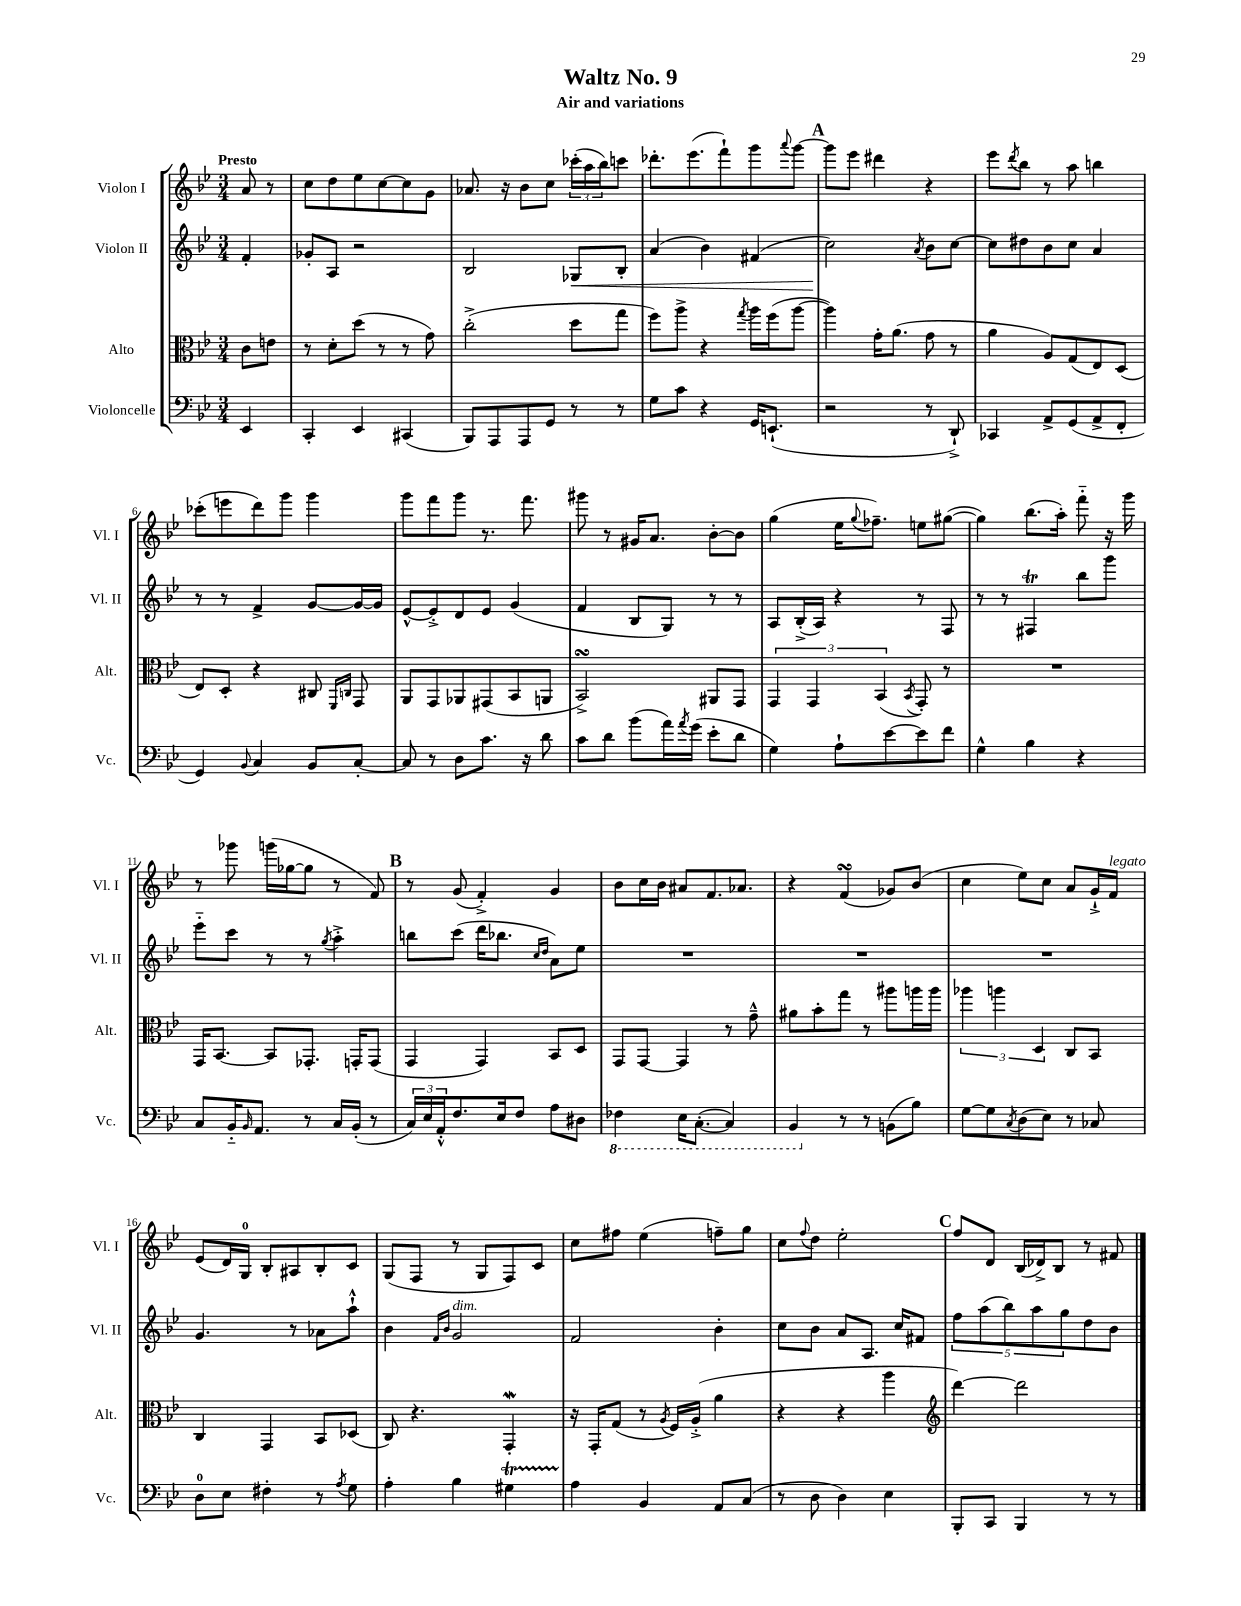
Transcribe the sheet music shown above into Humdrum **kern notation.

**kern	**kern	**kern	**dynam	**kern
*part4	*part3	*part2	*part2	*part1
*staff4	*staff3	*staff2	*staff2	*staff1
*I"Violoncelle	*I"Alto	*I"Violon II	*	*I"Violon I
*I'Vc.	*I'Alt.	*I'Vl. II	*	*I'Vl. I
*clefF4	*clefC3	*clefG2	*	*clefG2
*k[b-e-]	*k[b-e-]	*k[b-e-]	*	*k[b-e-]
*M3/4	*M3/4	*M3/4	*	*M3/4
=	=	=	=	=
!	!	!	!	!LO:TX:a:B:t=Presto
4EE-/	8c\L	4f'/	.	8a/
.	8en\J	.	.	8r
=1	=1	=1	=1	=1
4CC'/	8r	8g-X'/L	.	8cc\L
.	8d'\L	8A/J	.	8dd\
4EE-/	(8dd\J	2r	.	8ee-\
.	8r	.	.	[8cc\
(4CC#X/	8r	.	.	8cc\]
.	8g\)	.	.	8g\J
=2	=2	=2	=2	=2
8BBB-/L)	(2cc'^\	2B-/	.	8.a-X/
8AAA/	.	.	.	.
.	.	.	.	16r
8AAA/	.	.	.	8b-\L
8GG/J	.	.	.	8cc\J
!	!	!	!LO:HP:b	!
8r	8dd\L	8G-X/L	<	(24ccc-X'\LL
.	.	.	.	24aa\
.	.	.	.	24bb-\J)
8r	8gg\J	8B-'/J	.	8cccn\J
=3	=3	=3	=3	=3
8G\L	8ff\L)	(4a/	.	8.ddd-X'\L
8c\J	8aa^\J	.	.	.
.	.	.	.	(8.eee-\
4r	4r	4b-\)	.	.
.	.	.	.	8fff`\)
.	8qgg/	.	.	.
16GG/KL	16aa\LL	(4f#X/	.	8ggg\
(8.EEn`/J	(16ff\J	.	.	.
.	.	.	.	8qqaaa/
.	[8aa\J	.	.	[8ggg\J
!!LO:REH:place=s1:t=A
=4	=4	=4	=4	=4
2r	4aa\])	2cc\)	.	8ggg\L]
.	.	.	.	8eee-\J
.	16g'\KL	.	.	4ddd#X\
.	(8.a\J	.	.	.
.	.	8qa/	.	.
8r	8g\	8b-\L	[	4r
8DD`^/)	8r	[8cc\J	.	.
=5	=5	=5	=5	=5
4CC-X/	4a\	8cc\L]	.	8eee-\L
.	.	.	.	8qddd/
.	.	8dd#X\	.	8bb-\J
8AA^/L	8A/L)	8b-\	.	8r
(8GG/	(8G/	8cc\J	.	8aa\
8AA^/	8E-/)	4a/	.	4bbn\
8FF'/J	(8D/J	.	.	.
!!LO:LB:g=z
=6	=6	=6	=6	=6
4GG/)	8E-/L)	8r	.	(8ccc-X'\L
.	8D'/J	8r	.	8eeen\
8qqBB-/	.	.	.	.
4C/	4r	4f^/	.	8ddd\)
.	.	.	.	8ggg\J
8BB-/L	8C#X/	[8g/L	.	4ggg\
.	16qqFF/LL	.	.	.
.	16qqCn/JJ	.	.	.
[8C'/J	8GG/	16g/L_	.	.
.	.	16g/JJ]	.	.
=7	=7	=7	=7	=7
8C/]	8AA/L	[8e-^^/L	.	8ggg\L
8r	8GG/	8e-'^/]	.	8fff\
8D\L	8AA-X/	8d/	.	8ggg\J
8.c\J	(8GG#X/	8e-/J	.	8.r
.	8BB-/	(4g/	.	.
16r	.	.	.	8.fff\
8d\	8AAn/J	.	.	.
=8	=8	=8	=8	=8
8c\L	2BB-sSSs^/)	4f/	.	8ggg#X\
8d\J	.	.	.	8r
(8b-\L	.	8B-/L	.	16g#X/KL
.	.	.	.	8.a/J
16a\L)	.	8G/J)	.	.
8qa/	.	.	.	.
(16g\JJ	.	.	.	.
8e-'\L	8AA#X/L	8r	.	[8b-'\L
8d\J	8GG/J	8r	.	8b-\J]
=9	=9	=9	=9	=9
4G\)	6GG/	8A/L	.	(4gg\
.	.	(16B-'^/L	.	.
.	6GG/	.	.	.
.	.	16A/JJ)	.	.
8A`\L	.	4r	.	16ee-\KL
.	.	.	.	8qqgg/
.	.	.	.	8.ff-X~\J)
.	(6BB-/	.	.	.
[8e-\	.	.	.	.
.	8qBB-/	.	.	.
8e-\]	8GG'/)	8r	.	8een\L
8f\J	8r	8F/	.	([8gg#X\J
=10	=10	=10	=10	=10
4G^^\	2.r	8r	.	4gg#\])
.	.	8r	.	.
4B-\	.	4F#Xt/	.	(8.bb-\L
.	.	.	.	16aa'\Jk)
4r	.	8bb-\L	.	8fff\
.	.	8ggg\J	.	16r
.	.	.	.	16ggg\
!!LO:LB:g=z
=11	=11	=11	=11	=11
8C/L	16GG/KL	8eee-\L	.	8r
.	[8.BB-/J	.	.	.
16BB-/K	.	8ccc\J	.	8ggg-X\
16qqBB-/	.	.	.	.
8.AA/J	.	.	.	.
.	8BB-/L]	8r	.	(16gggn\LL
.	.	.	.	[16gg-X\J
8r	8.GG-X'/J	8r	.	8gg-\J]
.	.	8qgg/	.	.
16C/LL	.	4aa'^\	.	8r
(16BB-'/JJ	16GGn'/KL	.	.	.
8r	(8GG/J	.	.	8f/)
!!LO:REH:place=s1:t=B
=12	=12	=12	=12	=12
24C/LL)	4GG/	8bbn\L	.	8r
24E-/	.	.	.	.
24AA'^^/J	.	.	.	.
8.F/	.	(8ccc\J	.	(8g/
.	4GG/)	16ddd\KL	.	4f'^/)
16E-/k	.	8.bb-X\J	.	.
8F/J	.	.	.	.
.	.	16qqcc/LL	.	.
.	.	16qqdd/JJ	.	.
8A\L	8BB-/L	8a\L)	.	4g/
8D#X\J	8D/J	8ee-\J	.	.
=13	=13	=13	=13	=13
*8ba	*	*	*	*
4FF-X\	8GG/L	2.r	.	8b-\L
.	[8GG/J	.	.	16cc\L
.	.	.	.	16b-\JJ
16EE-\KL	4GG/]	.	.	8a#X/L
([8.CC'\J	.	.	.	.
.	.	.	.	8.f/
4CC/])	8r	.	.	.
.	.	.	.	8.a-X/J
.	8g~^^\	.	.	.
=14	=14	=14	=14	=14
4BBB-/	8a#X\L	2.r	.	4r
.	8b-'\	.	.	.
*X8ba	*	*	*	*
8r	8gg\J	.	.	(4fsSSS/
8r	8r	.	.	.
(8BBn\L	8aa#X\L	.	.	8g-X/L)
8B-\J)	16aan\L	.	.	(8b-/J
.	16aa\JJ	.	.	.
=15	=15	=15	=15	=15
[8G\L	6aa-X\	2.r	.	4cc\
8G\]	.	.	.	.
.	6aan\	.	.	.
8qC/	.	.	.	.
(8D\	.	.	.	8ee-\L)
.	6D/	.	.	.
8E-\J)	.	.	.	8cc\J
8r	8C/L	.	.	8a/L
8C-X/	8BB-/J	.	.	16g`^/L
!	!	!	!	!LO:TX:a:i:t=legato
.	.	.	.	16f/JJ
!!LO:LB:g=z
=16	=16	=16	=16	=16
8D\L	4C/	4.g/	.	(8e-/L
8E-\J	.	.	.	16d/L)
.	.	.	.	16G/JJ
4F#X'\	4GG/	.	.	8B-'/L
.	.	8r	.	8A#X/
8r	8BB-/L	8a-X\L	.	8B-'/
8qA/	.	.	.	.
8G\	(8D-X/J	8aa`^^\J	.	8c/J
=17	=17	=17	=17	=17
4A'\	8C/)	4b-\	.	(8G/L
.	4.r	.	.	8F/J
.	.	16qqf/LL	.	.
.	.	16qqb-/JJ	.	.
!	!	!LO:TX:a:i:t=dim.	!	!
4B-\	.	2g/	.	8r
.	.	.	.	8G/L
4G#Xt\	4GGW'/	.	.	8F/)
.	.	.	.	8c/J
=18	=18	=18	=18	=18
4A\	16r	2f/	.	8cc\L
.	16GG'/KL	.	.	.
.	(8G/J	.	.	8ff#X\J
4BB-/	8r	.	.	(4ee-\
.	8qA/	.	.	.
.	16F/LL)	.	.	.
.	(16A'^/JJ	.	.	.
8AA/L	4a\	4b-'\	.	8ffn~\L)
(8C/J	.	.	.	8gg\J
=19	=19	=19	=19	=19
8r	4r	8cc\L	.	8cc\L
.	.	.	.	8qqff/
8D\	.	8b-\J	.	8dd\J
4D\)	4r	8a/L	.	2ee-'\
.	.	8.A/J	.	.
4E-\	4aa\	.	.	.
.	.	16cc/KL	.	.
.	.	8f#X/J	.	.
!!LO:REH:place=s1:t=C
=20	=20	=20	=20	=20
*	*clefG2	*	*	*
8BBB-'/L	[4ddd\)	10ff\L	.	8ff/L
.	.	(10aa\	.	.
8CC/J	.	.	.	8d/J
.	.	10bb-\)	.	.
4BBB-/	2ddd\]	.	.	(16B-/LL
.	.	10aa\	.	.
.	.	.	.	16d-X^/J)
.	.	.	.	8B-/J
.	.	10gg\	.	.
8r	.	8dd\	.	8r
8r	.	8b-\J	.	8f#X/
==	==	==	==	==
*-	*-	*-	*-	*-
